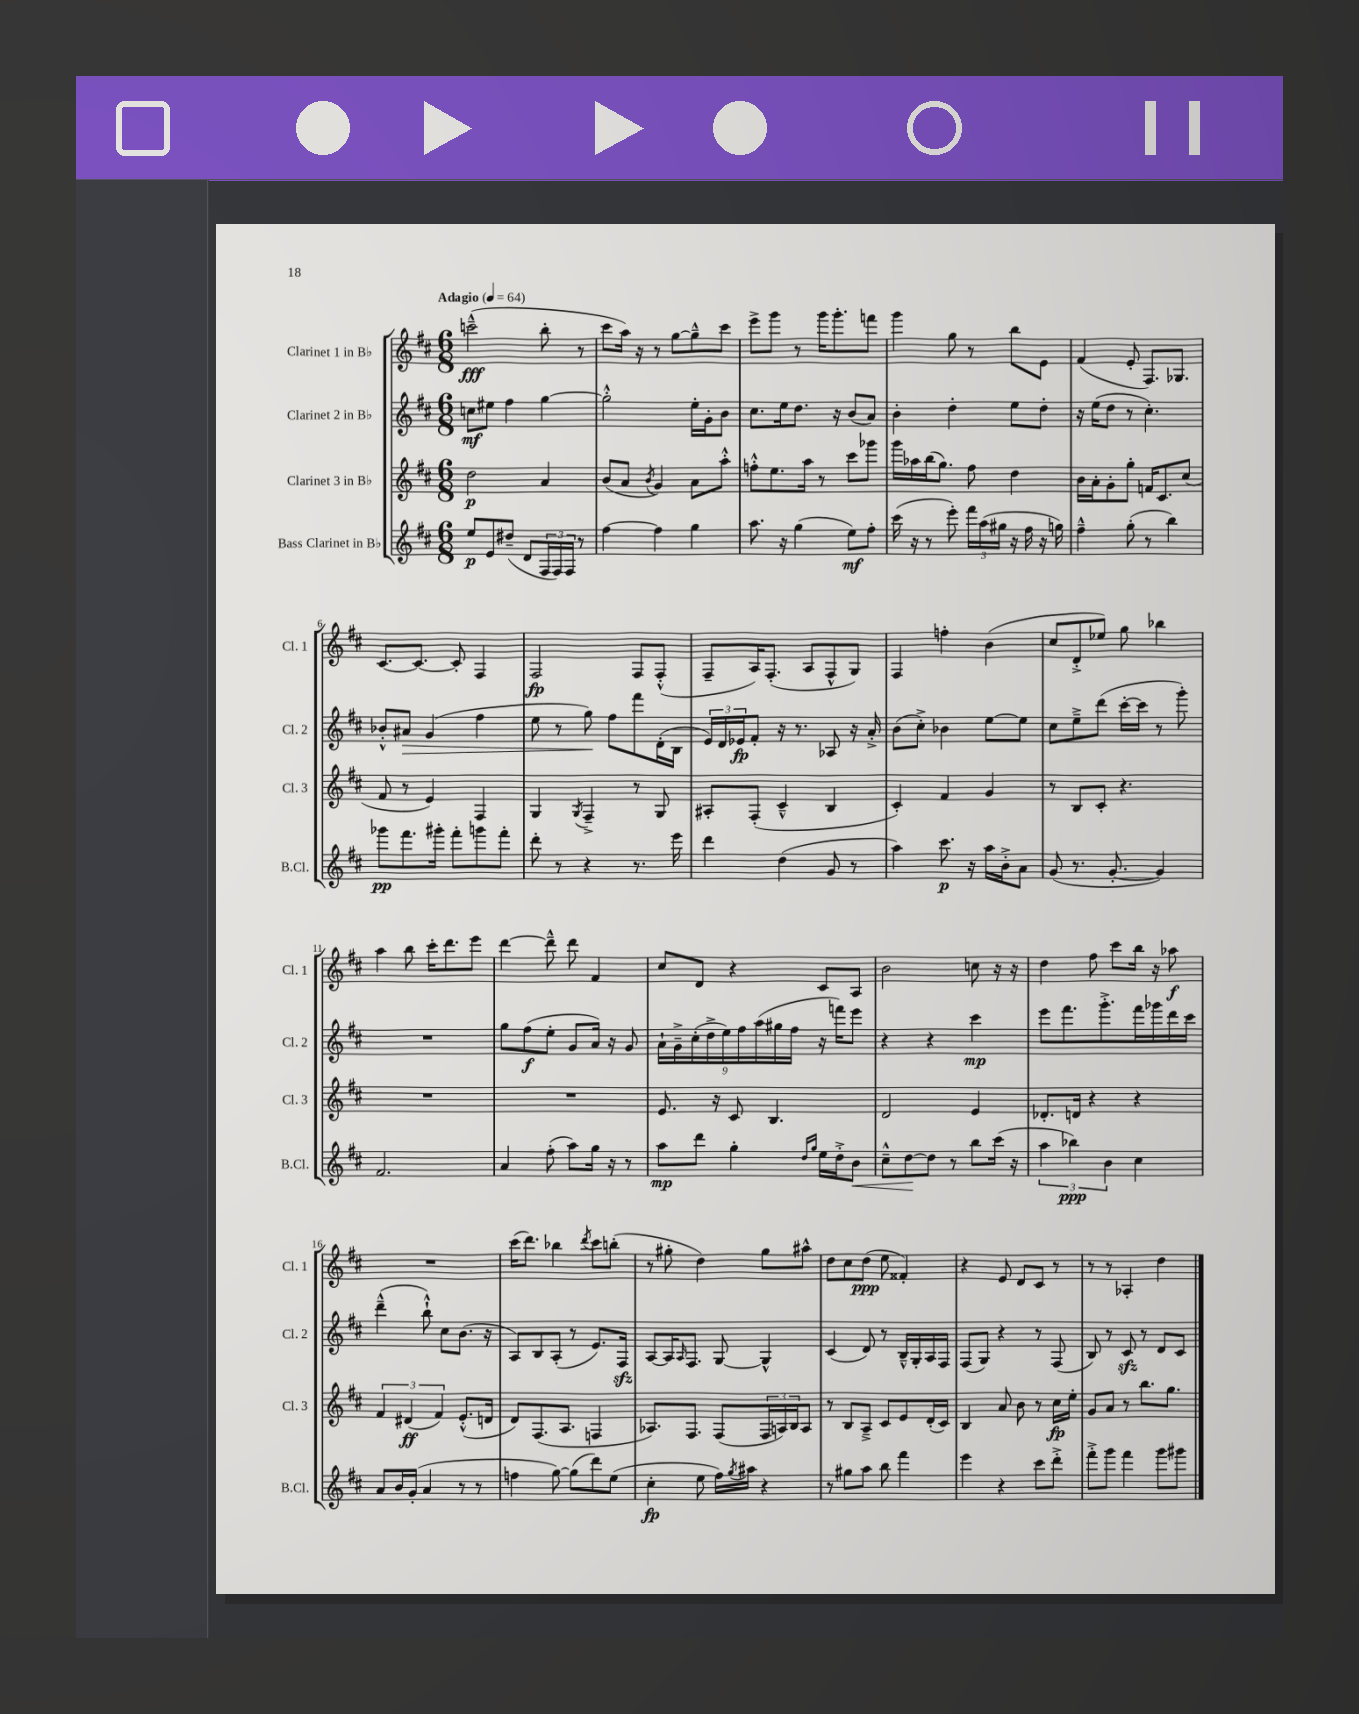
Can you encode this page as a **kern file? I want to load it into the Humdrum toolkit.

**kern	**kern	**kern	**kern
*staff4	*staff3	*staff2	*staff1
*clefG2	*clefG2	*clefG2	*clefG2
*k[f#c#]	*k[f#c#]	*k[f#c#]	*k[f#c#]
*M6/8	*M6/8	*M6/8	*M6/8
*MM64	*MM64	*MM64	*MM64
8ee	2dd	8cc	(2ccc~^^
8e	.	8ee#	.
(8dd#~	.	4ff#	.
8d	.	.	.
24F#	4a	[4gg	8bb'
24F#)	.	.	.
24F#	.	.	.
8r	.	.	8r
=	=	=	=
[4ff#	(8b	2gg'^^]	8ccc#
.	8a	.	16aa)
.	.	.	16r
.	8qb	.	.
4ff#]	4g)	.	8r
.	.	.	[8gg
4gg	8a	16ee'	8gg~^^]
.	.	16g'	.
.	8aa'^^	8b	8ccc#
=	=	=	=
8.aa	8ff'^^	8.cc#	8eee^
.	8.ee	.	8ggg
16r	.	16ee	.
(4gg	.	8.dd	8r
.	16aa	.	.
.	8r	.	16ggg
.	.	16r	8.ggg'
8ee)	8ccc#	(8b	.
8ff#'	8ggg-	8a)	8fff
=	=	=	=
(16ccc#	16ggg	4b'	4ggg
16r	16aa-	.	.
8r	(16bb	.	.
.	8.gg)	.	.
8eee')	.	4dd'	8gg
24fff#	8ff#	.	8r
(24aa	.	.	.
24gg#	.	.	.
16r	4dd	8ee	8bb
16ff#	.	.	.
16r	.	8dd'	8e
16gg)	.	.	.
=	=	=	=
4ff#~^^	16b	16r	(4f#
.	16a'	(16ee	.
.	8g'	8dd	.
(8gg'	8gg'	8r	8e'
8r	16f	4.cc#')	8.F#)
.	8.c#	.	.
4bb)	.	.	.
.	.	.	8.G-
.	(8cc#	.	.
=	=	=	=
8ggg-	8f#	8b-'^^	[8.c#
8.fff#	8r	8a#	.
.	.	.	8.c#_
.	4e)	(4g	.
16ggg#'	.	.	.
8fff#'	.	.	8c#']
8ggg	4F#	4ff#	4F#
8fff#'	.	.	.
=	=	=	=
8ddd'	4G	8ee	2F#
8r	.	8r	.
.	8qG	.	.
4r	4F#~^	8gg)	.
.	.	8ff#	.
8.r	8r	8fff#	8F#
.	8G	(16d'	(8F#'^^
16eee	.	16B	.
=	=	=	=
4ddd	8A#'	24e)	8F#~
.	.	24d	.
.	.	24e-	.
.	(8F#'	8f#'	16A)
.	.	.	(8.F#'
(4dd	4c#~^^	16r	.
.	.	8.r	.
.	.	.	8A
8g	4B	8A-	8F#^^
8r	.	16r	8G)
.	.	16a'^	.
=	=	=	=
4aa)	4c#')	(8b	4F#
.	.	8cc#'^)	.
8.ccc#	4f#	4b-	4ff'
16r	.	.	.
16aa	4g	[8ee	(4b
16b'^	.	.	.
8a	.	8ee]	.
=	=	=	=
(8g	8r	8cc#	8cc#
8.r	8B	8ee~^	8d'^
.	8c#'	(8ddd	8ee-)
[8.g'	.	.	.
.	4.r	[16ccc#'	8gg
.	.	16ccc#]	.
4g])	.	8r	4bb-
.	.	8ggg')	.
=	=	=	=
2.f#	2.r	2.r	4aa
.	.	.	8bb
.	.	.	16ccc#'
.	.	.	8.ddd
.	.	.	8eee
=	=	=	=
4a	2.r	8gg	[4ddd
.	.	(8ff#	.
(8ff#'	.	8ee'	8ddd~^^]
8aa)	.	8g	8ddd
16gg	.	16a)	4f#
16r	.	16r	.
8r	.	8g	.
=	=	=	=
8aa	8.e	18a`	8cc#
.	.	18g~^	.
.	.	(18cc#'	.
8ddd	.	.	8d
.	.	18dd^	.
.	16r	.	.
.	.	18ee)	.
4gg'	8c#	.	4r
.	.	18ff#	.
.	.	(18aa	.
.	4.B	.	.
.	.	18gg#	.
.	.	18ff#	.
16qqdd	.	.	.
16qqgg	.	.	.
16ee	.	16r	8c#
16dd'^	.	16fff)	.
8b	.	8eee	8A
=	=	=	=
8cc#~^^	2d	4r	2b
[8dd	.	.	.
8dd]	.	4r	.
8r	.	.	.
8bb	4e	4ccc#	8cc
(16ccc#	.	.	16r
16r	.	.	16r
=	=	=	=
6aa	8.d-'	8eee	4dd
.	.	8.fff#	.
6bb-)	.	.	.
.	16d	.	.
.	4r	.	8ff#
.	.	8.ggg'^	.
6b	.	.	.
.	.	.	8ccc#
4cc#	4r	16fff#	16bb
.	.	16ggg-	16r
.	.	16ddd	8aa-
.	.	16ccc#	.
=	=	=	=
8a	6f#	(4ddd~^^	2.r
16b	.	.	.
.	(6d#	.	.
(16g'	.	.	.
4a	.	8bb`^^)	.
.	6f#)	.	.
.	.	8cc#	.
8r	(8.e'^^	(8.b	.
8r	.	.	.
.	16d	16r	.
=	=	=	=
4ff	8d)	8A)	(16ccc#
.	.	.	8.ddd)
.	(8.F#	8B	.
[8gg)	.	(8A'	4bb-
.	8.A	.	.
(8gg]	.	8r	.
.	.	.	8qddd
8ddd)	4F	8.e)	8ccc#
(8ee	.	.	(8bb'
.	.	16F#	.
=	=	=	=
4cc#'	8.A-)	[8A	8r
.	.	16A]	8gg#'
.	.	16qqA	.
.	8.F#	8.F#	.
8ee	.	.	4dd)
16ff#)	(8F#	[8G	.
8qgg	.	.	.
16aa#	.	.	.
4r	24F#	4G^^]	8gg#
.	24A)	.	.
.	24B	.	.
.	8A	.	8aa#^^
=	=	=	=
8r	8r	(4c#	8dd
8gg#	8B	.	8cc#
8aa	8A~^	8d)	(8dd
8bb	8c#	8r	8ee
4fff#	8e	16B~^^	4f##')
.	.	16G'	.
.	(16d'	16A	.
.	16c#)	16F#	.
=	=	=	=
4eee	4B	(8F#	4r
.	.	8G)	.
4r	8a	4r	8e
.	8b	.	8d
8ccc#	8r	8r	8c#
8ddd'^	16cc#	(8F#	8r
.	16ee'	.	.
=	=	=	=
8fff#'^	8g	8B)	8r
8ggg	8a	8r	8r
4fff#	8r	8c#	4A-'
.	8.bb	8r	.
8ggg	.	8d	4dd
.	8.gg	.	.
8ggg#	.	8c#	.
==	==	==	==
*-	*-	*-	*-
